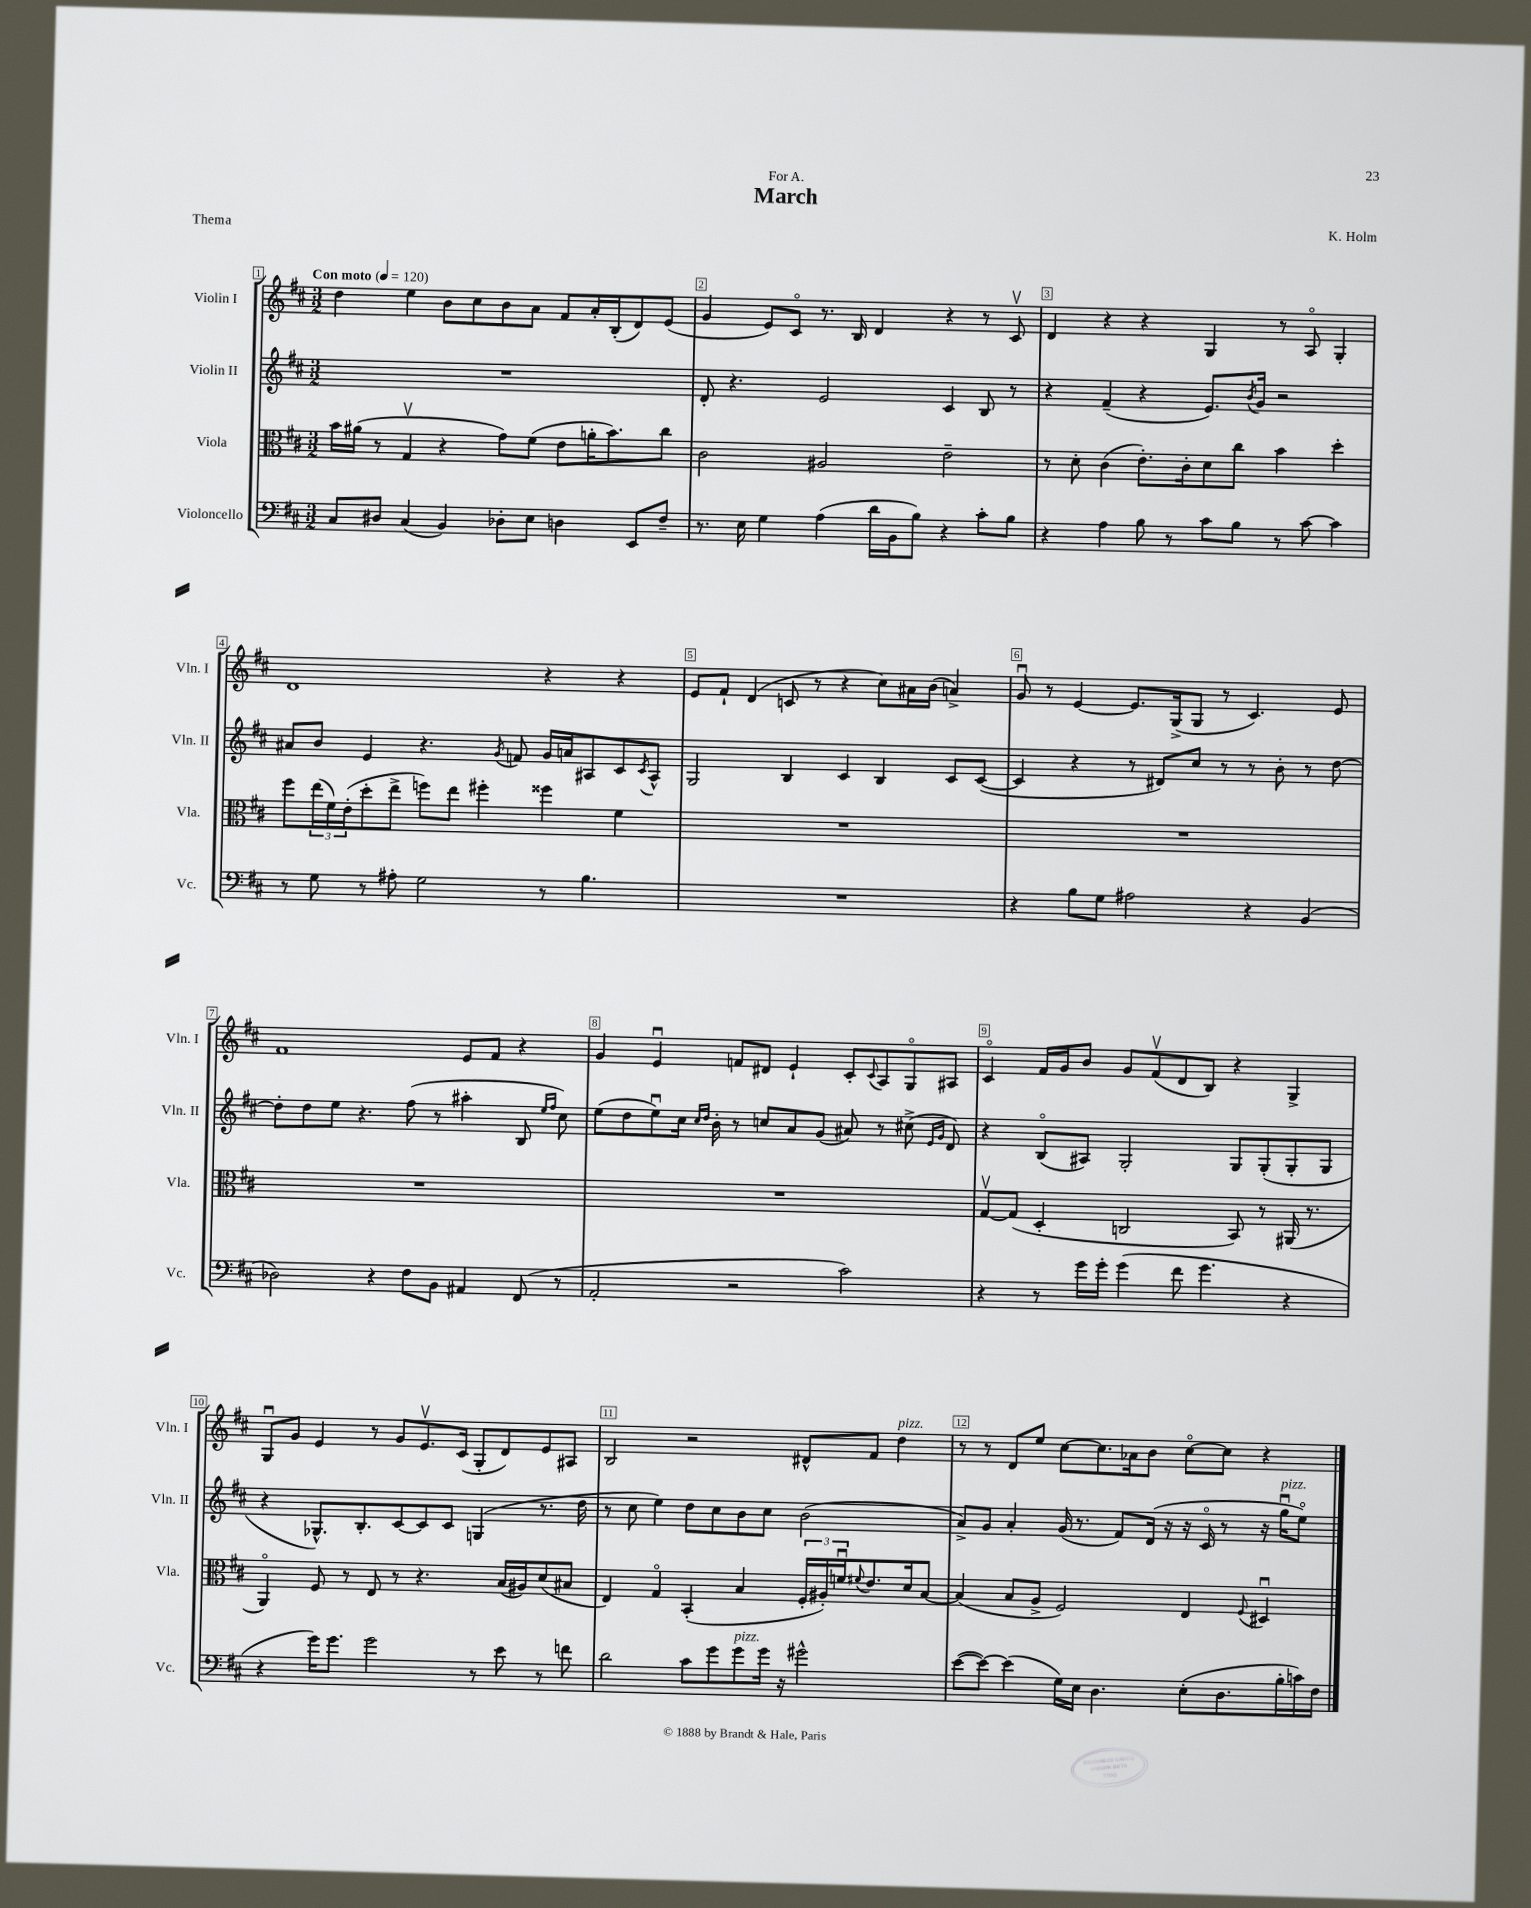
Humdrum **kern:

**kern	**kern	**kern	**kern
*part4	*part3	*part2	*part1
*staff4	*staff3	*staff2	*staff1
*I"Violoncello	*I"Viola	*I"Violin II	*I"Violin I
*I'Vc.	*I'Vla.	*I'Vln. II	*I'Vln. I
*clefF4	*clefC3	*clefG2	*clefG2
*k[f#c#]	*k[f#c#]	*k[f#c#]	*k[f#c#]
*M3/2	*M3/2	*M3/2	*M3/2
*MM120	*MM120	*MM120	*MM120
=1	=1	=1	=1
!	!	!	!LO:TX:a:B:t=Con moto
8C#/L	16b\LL	1.r	4dd\
.	(16a#X\JJ	.	.
8D#X/J	8r	.	.
(4C#/	4Gv/	.	4ee\
4BB/)	4r	.	8b\L
.	.	.	8cc#\
8D-X'\L	8g\L)	.	8b\
8E\J	(8f#\J	.	8a\J
4Dn\	8e\L	.	8f#/L
.	16an'\K	.	16a'/L
.	8.b\)	.	(16B'/J
8EE/L	.	.	8d/)
8F#~/J	8cc#\J	.	(8e/J
=2	=2	=2	=2
8.r	2c#\	8d'/	4g/
.	.	4.r	.
16E\	.	.	.
4G\	.	.	8e/L)
.	.	.	8c#/J
(4A\	2A#X/	2e/	8.r
.	.	.	16B/
16d\LL	.	.	4d/
16BB\J	.	.	.
8B\J)	.	.	.
4r	2e~\	4c#/	4r
8c#'\L	.	8B/	8r
8B\J	.	8r	8c#v/
=3	=3	=3	=3
4r	8r	4r	4d/
.	8d'\	.	.
4A\	(4c#\	(4f#~/	4r
8B\	8.e'\L)	4r	4r
8r	.	.	.
.	16c#'\k	.	.
8c#\L	8d\	8.e/L)	4G/
8B\J	8cc#\J	.	.
.	.	8qb/	.
.	.	16g/Jk	.
8r	4b\	2r	8r
[8c#\	.	.	8A/
4c#\]	4dd'\	.	4G'/
!!LO:LB:g=z
=4	=4	=4	=4
8r	8ff#\L	8a#X/L	1d
8G\	(24ee\L	8b/J	.
.	24f#\)	.	.
.	(24e'\J	.	.
8r	8dd'\	4e/	.
8A#X'\	8ee^\J	.	.
2G\	8ffn\L)	4.r	.
.	8ee\J	.	.
.	4ff#X'\	.	.
.	.	8qg/	.
.	.	8fn/	.
8r	4ff##X\	16g/LL	4r
.	.	16an/J	.
4.B\	.	8A#X/	.
.	4f#\	8c#/	4r
.	.	8qc#/	.
.	.	8A#^^/J	.
=5	=5	=5	=5
1.r	1.r	2G/	8e/L
.	.	.	8f#`/J
.	.	.	(4d/
.	.	4B/	8cn/
.	.	.	8r
.	.	4c#/	4r
.	.	4B/	8cc#\L)
.	.	.	16a#X\L
.	.	.	(16b\JJ
.	.	8c#/L	4an^/)
.	.	([8c#/J	.
=6	=6	=6	=6
4r	1.r	4c#/]	8gu/
.	.	.	8r
8B\L	.	4r	[4e/
8G\J	.	.	.
2A#X\	.	8r	8.e/L]
.	.	8d#X/L)	.
.	.	.	(16G^/k
.	.	8cc#/J	8G/J
.	.	8r	8r
4r	.	8r	4.c#/)
.	.	8b'\	.
(4BB/	.	8r	.
.	.	[8dd\	8e/
!!LO:LB:g=z
=7	=7	=7	=7
2D-X\)	1.r	8dd'\L]	1f#
.	.	8dd\	.
.	.	8ee\J	.
.	.	4.r	.
4r	.	.	.
8F#\L	.	(8ff#\	.
8BB\J	.	8r	.
4AA#X/	.	4aa#X'\	8e/L
.	.	.	8f#/J
(8FF#/	.	8B/	4r
.	.	16qqee/LL	.
.	.	16qqff#/JJ	.
8r	.	8cc#\)	.
=8	=8	=8	=8
2AA'/	1.r	(8ee\L	4g/
.	.	8dd\	.
.	.	8eeu\)	4eu/
.	.	16cc#\Jk	.
.	.	16qqcc#/LL	.
.	.	16qqdd/JJ	.
.	.	16b'\	.
2r	.	8r	8fn/L
.	.	8ccn/L	8d#X/J
.	.	8a/	4e`/
.	.	(8g/J	.
2c#\)	.	8a#X/)	8c#'/L
.	.	.	8qqc#/
.	.	8r	8A/
.	.	(8cc#X^\	8G/
.	.	16qqe/LL	.
.	.	16qqg/JJ	.
.	.	8d/)	8A#X/J
=9	=9	=9	=9
4r	[8Gv/L	4r	4c#/
.	(8G/J]	.	.
8r	4D'/	(8B/L	16f#/LL
.	.	.	16g/J
16g\LL	.	8A#X/J)	8b/J
16g'\JJ	.	.	.
(4g\	2Cn/	2G'/	8g/L
.	.	.	(8f#v/
8f#\	.	.	8d/
4.g\	.	.	8B/J)
.	8BB/)	8G/L	4r
.	8r	(8G'/	.
4r	(16AA#X/	8G'/	4G^/
.	8.r	.	.
.	.	8G/J	.
!!LO:LB:g=z
=10	=10	=10	=10
4r	4AA/)	4r	8Gu/L
.	.	.	8g/J
16g\KL)	8F#/	8.G-X^^/L)	4e/
8.g\J	.	.	.
.	8r	.	.
.	.	8.B'/	.
2g\	8E/	.	8r
.	8r	[8c#/	8g/L
.	4.r	8c#/]	8.ev/
.	.	8c#/J	.
.	.	.	(16c#/Jk
8r	.	(4Gn/	8G'/L
8e\	(16B/LL	.	8d/)
.	16A#X/J)	.	.
8r	(8d/	8.r	8e/
8fn\	8B#X/J	.	8A#X/J
.	.	16dd\	.
=11	=11	=11	=11
2d\	4E/)	8r	2B/
.	.	8cc#\	.
.	4G/	4ee\)	.
8c#\L	(4BB'/	8dd\L	2r
8g\	.	8cc#\	.
!LO:TX:a:i:t=pizz.	!	!	!
8g\	4B/	8b\	.
16g\Jk	.	8cc#\J	.
16r	.	.	.
2g#X^^\	24F#'/LL	(2b\	8d#X^^/L
.	24A#X'/)	.	.
.	24fnu/J	.	.
.	8qqf#X/	.	.
.	8.e/	.	8f#/J
!	!	!	!LO:TX:a:i:t=pizz.
.	.	.	4dd\
.	16d/k	.	.
.	[8B/J	.	.
=12	=12	=12	=12
([8e\L	(4B/]	8a^/L)	8r
8e\J_)	.	8g/J	8r
(4e\]	8B/L	4a'/	8d/L
.	8A^/J	.	8ee/J
16G\LL)	2F#/)	(16g/	[8cc#\L
16E\JJ	.	8.r	.
4.D\	.	.	8.cc#\]
.	.	8f#/L)	.
.	.	.	16a-X\k
.	.	(16d/Jk	8b\J
.	.	16r	.
(8E'\L	4E/	16r	[8cc#\L
.	.	16c#/	.
8.D\	.	8r	8cc#\J]
.	8qqF#/	.	.
.	4D#Xu/	16r	4r
!	!	!LO:TX:a:i:t=pizz.	!
16B'\L	.	16ggu\KL	.
16cn\)	.	8ee\J)	.
16F#\JJ	.	.	.
==	==	==	==
*-	*-	*-	*-
